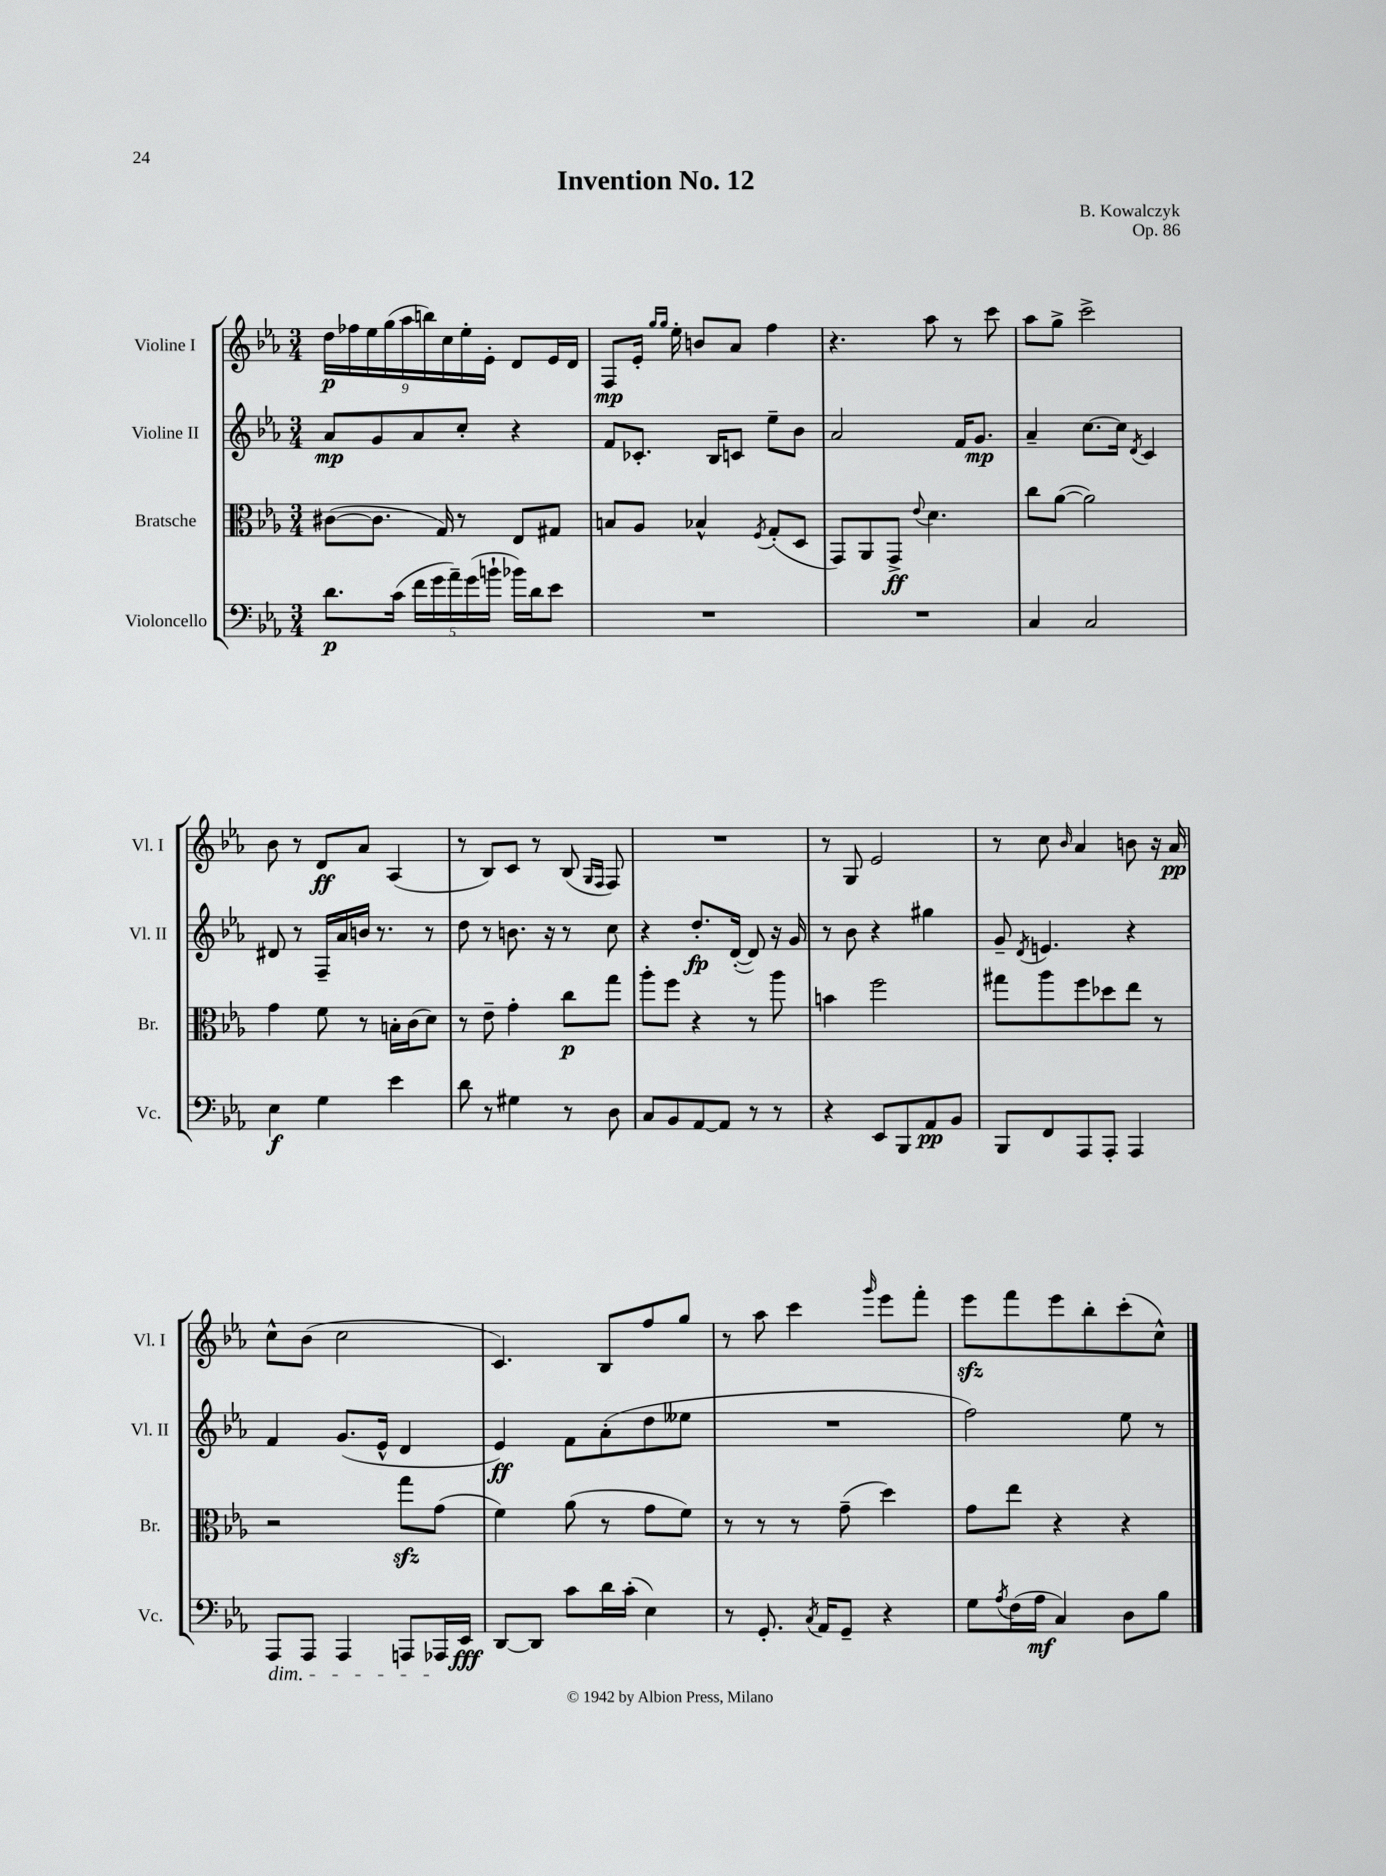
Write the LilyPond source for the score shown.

\header { title = "Invention No. 12" composer = "B. Kowalczyk" opus = "Op. 86" }
<<
\new StaffGroup <<
\new Staff = "s0" \with { instrumentName = "Violine I" shortInstrumentName = "Vl. I" } {
    \clef treble \key ees \major \numericTimeSignature \time 3/4
    \tuplet 9/8 { d''16\p fes''16 ees''16 g''16( aes''16 b''16) c''16 ees''16-. ees'16-. } d'8 ees'16 d'16 |
    f8\mp ees'16-. \grace { g''16 g''16 } ees''16-. b'8 aes'8 f''4 |
    r4. aes''8 r8 c'''8 |
    aes''8 g''8-> c'''2-> |
    bes'8 r8 d'8\ff aes'8 aes4( |
    r8 bes8) c'8 r8 bes8( \grace { g16 f16 } f8) |
    R2. |
    r8 g8 ees'2 |
    r8 c''8 \grace { bes'16 } aes'4 b'8 r16 aes'16\pp |
    c''8-^ bes'8( c''2 |
    c'4.) bes8 f''8 g''8 |
    r8 aes''8 c'''4 \grace { g'''16 } ees'''8 f'''8-. |
    ees'''8\sfz f'''8 ees'''8 bes''8-. c'''8-.( c''8-^) \bar "|." |
}
\new Staff = "s1" \with { instrumentName = "Violine II" shortInstrumentName = "Vl. II" } {
    \clef treble \key ees \major \numericTimeSignature \time 3/4
    aes'8\mp g'8 aes'8 c''8-. r4 |
    f'8 ces'8.-. bes16 c'8 ees''8-- bes'8 |
    aes'2 f'16 g'8.\mp |
    aes'4-- c''8.~ c''16 \acciaccatura { d'8 } c'4 |
    dis'8 r8 f16-- aes'16 b'16 r8. r8 |
    d''8 r8 b'8. r16 r8 c''8 |
    r4 d''8.-.\fp d'16~-.( d'8) r16 g'16 |
    r8 bes'8 r4 gis''4 |
    g'8-- \acciaccatura { d'8 } e'4. r4 |
    f'4 g'8.( ees'16-^ d'4 |
    ees'4\ff) f'8 aes'8-.( d''8 eeses''8 |
    R2. |
    f''2) ees''8 r8 \bar "|." |
}
\new Staff = "s2" \with { instrumentName = "Bratsche" shortInstrumentName = "Br." } {
    \clef alto \key ees \major \numericTimeSignature \time 3/4
    cis'8~( cis'8. g16) r8 ees8 gis8 |
    b8 aes8 bes4-^ \acciaccatura { f8 } g8-.( d8 |
    g,8) aes,8 g,8->\ff \appoggiatura { ees'8 } d'4. |
    c''8 aes'8~( aes'2) |
    g'4 f'8 r8 b16-. c'16( d'8) |
    r8 ees'8-- g'4-. c''8\p g''8 |
    aes''8-. f''8 r4 r8 aes''8 |
    b'4 f''2 |
    gis''8 aes''8 f''8 des''8 ees''8 r8 |
    r2 g''8\sfz g'8( |
    f'4) aes'8( r8 g'8 f'8) |
    r8 r8 r8 g'8--( d''4) |
    g'8 ees''8 r4 r4 \bar "|." |
}
\new Staff = "s3" \with { instrumentName = "Violoncello" shortInstrumentName = "Vc." } {
    \clef bass \key ees \major \numericTimeSignature \time 3/4
    d'8.\p c'16( \tuplet 5/4 { f'16 g'16 aes'16--) g'16( b'16-! } bes'16) d'16 ees'8 |
    R2. |
    R2. |
    c4 c2 |
    ees4\f g4 ees'4 |
    d'8 r8 gis4 r8 d8 |
    c8 bes,8 aes,8~ aes,8 r8 r8 |
    r4 ees,8 bes,,8 aes,8\pp bes,8 |
    bes,,8 f,8 aes,,8 aes,,8-. aes,,4 |
    aes,,8\dim aes,,8 aes,,4 a,,8 aes,,16\! ees,16\fff |
    d,8~ d,8 c'8 d'16 c'16-.( ees4) |
    r8 g,8.-. \acciaccatura { c8 } aes,16 g,8-- r4 |
    g8 \acciaccatura { aes8 } f16( aes16\mf c4) d8 bes8 \bar "|." |
}
>>
>>
\layout { \context { \Score \remove "Bar_number_engraver" } }
